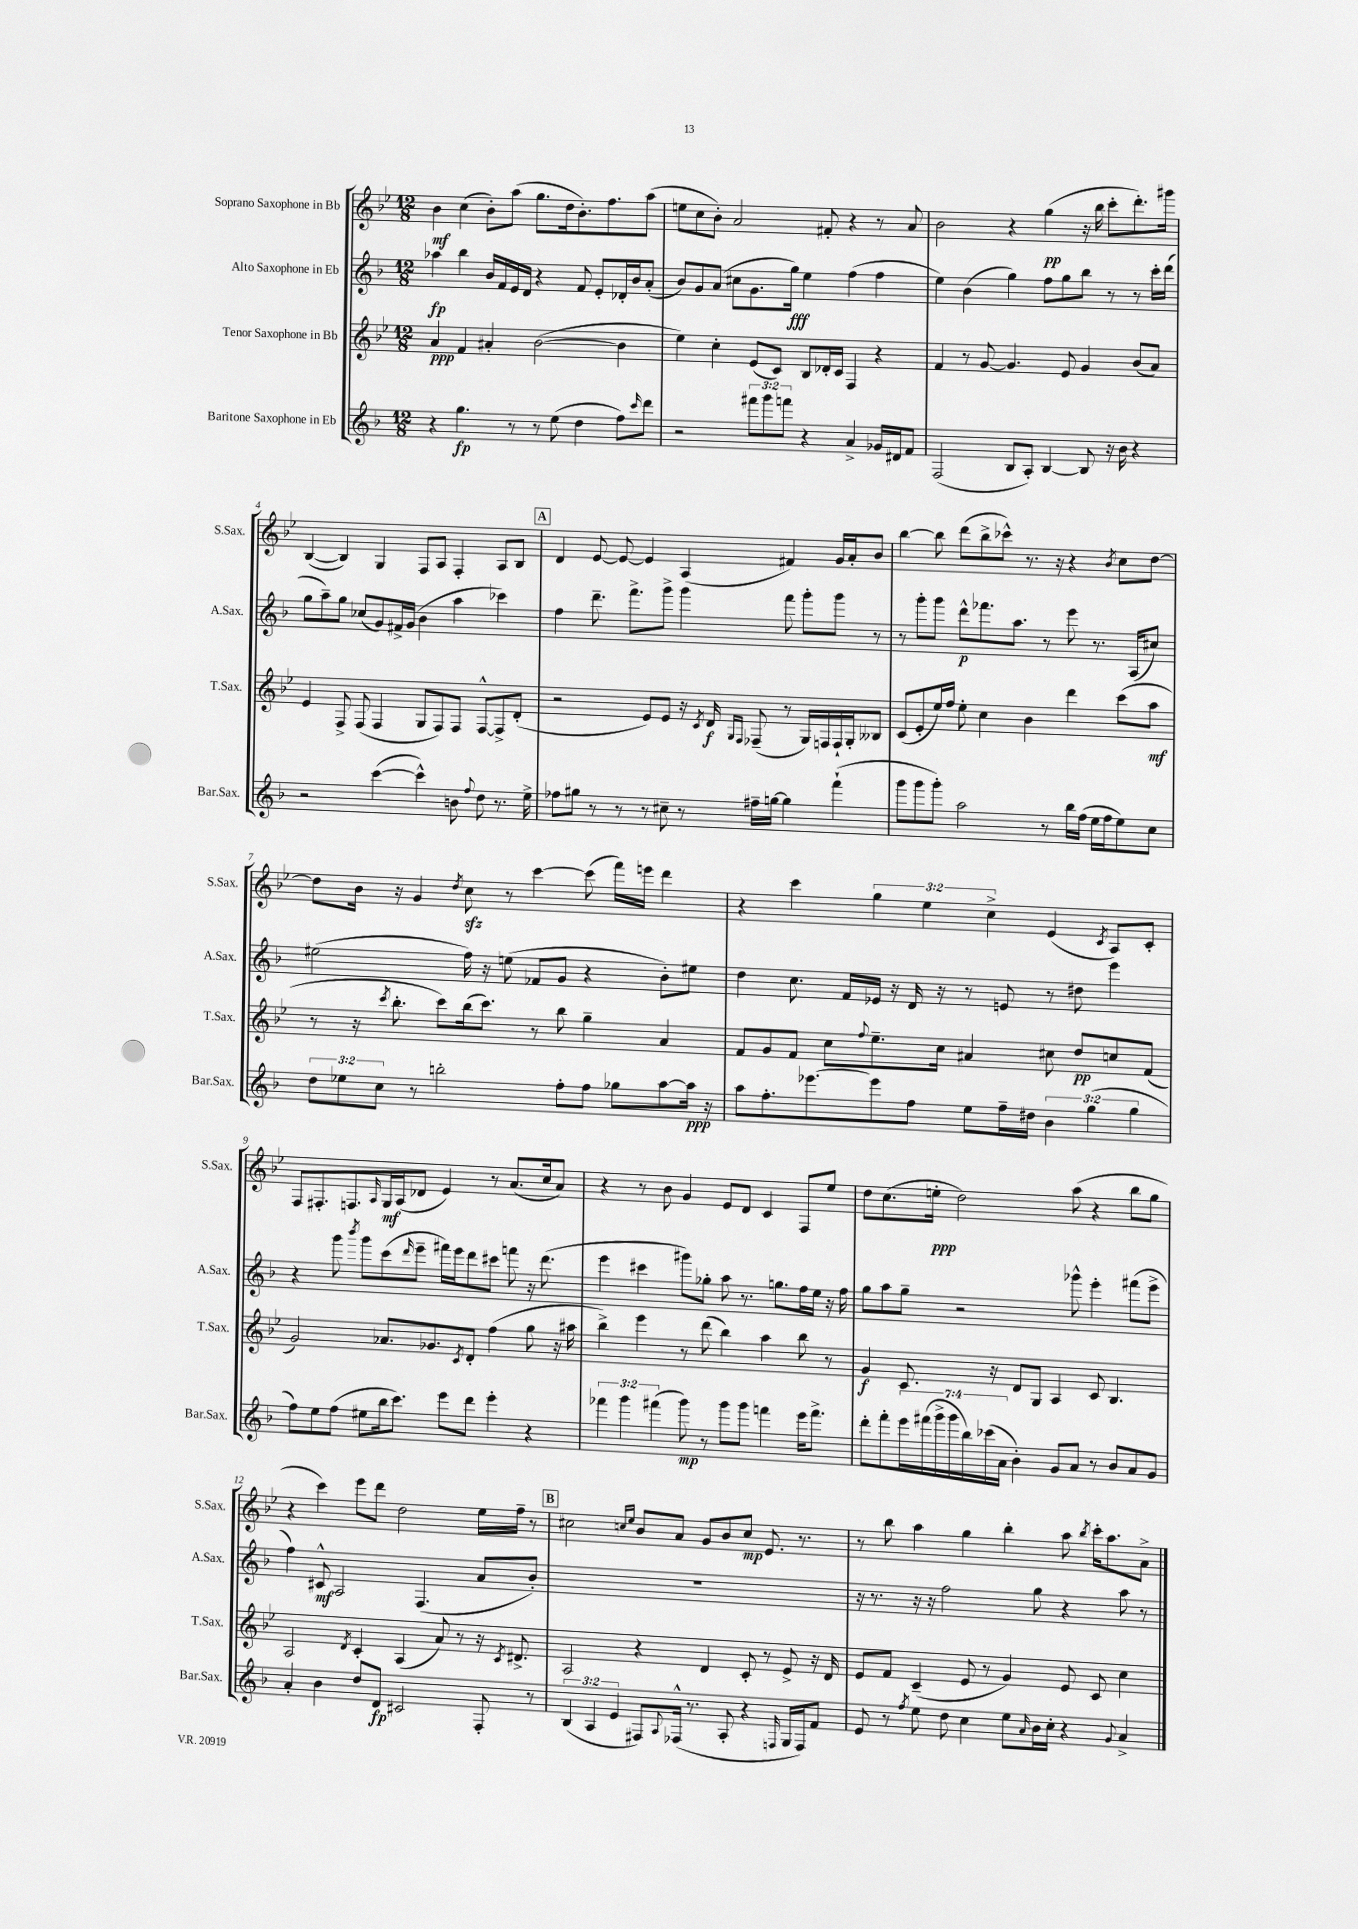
<<
\new StaffGroup <<
\new Staff = "s0" \with { instrumentName = "Soprano Saxophone in Bb" shortInstrumentName = "S.Sax." } {
    \clef treble \key bes \major \numericTimeSignature \time 12/8 \override Staff.TupletNumber.text = #tuplet-number::calc-fraction-text
    bes'4\mf c''4( bes'8-.) a''8( g''8. d''16 bes'8.-.) f''8. a''8( |
    e''8 c''8 bes'8-.) a'2 fis'8-. r4 r8 a'8 |
    bes'2 r4 g''4\pp( r16 bes''16 c'''8-. d'''8.-.) gis'''16 |
    bes4~( bes4) g4 f8 a8 f4-. a8 bes8 |
    \mark \markup { \box "A" } d'4 ees'8~ ees'8~ ees'4 a4( fis'4) g'16 a'16-. bes'8 |
    bes''4~ bes''8 d'''8( bes''8-> ces'''8-^) r8. r16 r4 \acciaccatura { bes'8 } c''8 d''8~ |
    d''8 bes'16 r16 g'4 \acciaccatura { d''8 } c''8\sfz r8 c'''4~ c'''8( f'''16) e'''16 d'''4 |
    r4 c'''4 \tuplet 3/2 { g''4 ees''4 c''4-> } ees'4( \acciaccatura { c'8 } a8) c'8-. |
    f8 fis8.-. f8. \grace { a16 } g16\mf a16( des'8 ees'4) r8 a'8.( c''16 a'8) |
    r4 r8 bes'8 g'4 ees'8 d'8 c'4 f8 ees''8 |
    d''8 c''8.( e''16-.\ppp d''2) a''8( r4 bes''8 g''8 |
    r4 c'''4) ees'''8 d'''8 d''2 ees''16 f''16-- r8 |
    \mark \markup { \box "B" } cis''2 \grace { c''16 ees''16 } bes'8 a'8 g'8 bes'8 c''8\mp ees'8. r8. |
    r8 bes''8 a''4 g''4 bes''4-. a''8 \acciaccatura { bes''8 } c'''16-. a''8. a'8-> \bar "|." |
}
\new Staff = "s1" \with { instrumentName = "Alto Saxophone in Eb" shortInstrumentName = "A.Sax." } {
    \clef treble \key f \major \numericTimeSignature \time 12/8
    aes''4\fp bes''4 bes'16 f'16 e'16 d'16 r4 f'8 e'8-. des'16-. bes'16 a'8-.( |
    bes'8) g'8 a'8( cis''8 g'8. g''16\fff) e''4 f''4( f''4 |
    e''4) bes'4( g''4) f''8 g''8 bes''8 r8 r8 c'''16-. d'''16( |
    g''8 a''8--) g''8 ces''8( g'8) fis'16-> g'16( bes'4 a''4 ces'''4) |
    \mark \markup { \box "A" } f''4 d'''8.-- f'''8.-> g'''8-> g'''4 f'''8 g'''8-. g'''8 r8 |
    r8 g'''8-. g'''8 d'''8-^\p fes'''8. a''8. r8 e'''8 r8. a16( cis''8) |
    eis''2( f''16) r16 e''8( fes'8 g'8 r4 bes'8-.) eis''8 |
    d''4 c''8. f'16 ees'16 r16 d'16 r16 r8 e'8 r8 dis''8 e'''4 |
    r4 g'''8 \acciaccatura { bes'''8 } g'''8 c'''8( \grace { d'''16 } e'''8-- fis'''16) e'''16 d'''8 cis'''8 f'''8 r16 d'''8.( |
    e'''4 cis'''4 gis'''8) ges''8-. a''8 r8. g''8. f''16 e''16 r16 f''16 |
    g''8 a''8 g''8-- r2 ges'''8-^ e'''4-. fis'''8( e'''8-> |
    f''4) cis'8-^\mf a2 f4.( a'8 bes'8-.) |
    \mark \markup { \box "B" } R1. |
    r16 r8. r16 r16 f''2 g''8 r4 a''8 r8 \bar "|." |
}
\new Staff = "s2" \with { instrumentName = "Tenor Saxophone in Bb" shortInstrumentName = "T.Sax." } {
    \clef treble \key bes \major \numericTimeSignature \time 12/8
    a'4\ppp f'4 ais'4-. bes'2~( bes'4 |
    ees''4) c''4-. ees'8( c'8) bes8 des'16-. c'16 f4 r4 |
    f'4 r8 g'8~ g'4. ees'8 g'4 bes'8( a'8) |
    ees'4 f8-> f8( f4 g8 f8) f8 f8~-^ f8-> d'8-.( |
    \mark \markup { \box "A" } r2 ees'8) ees'8 r16 \acciaccatura { c'8 } d'16\f \grace { g16 f16 } fes8--( r8 g16) f16 f16-! g16-. beses8 |
    c'8( ees'8-. ees''16) f''16 ees''8-. c''4 bes'4 d'''4 c'''8( a''8\mf |
    r8 r16 \acciaccatura { c'''8 } bes''8.-. c'''8) bes''16( c'''8.) r8 bes''8 g''4-- a'4 |
    f'8 g'8 f'8 c''8 \appoggiatura { f''8 } ees''8.-- c''16 ais'4 cis''8 d''8\pp c''8 f'8( |
    g'2) aes'8. ges'8. \acciaccatura { c'8 } d'8-. f''4( g''8 r16 ais''16 |
    bes''4->) ees'''4 r8 d'''8( bes''4) a''4 bes''8 r8 |
    g'4\f c'8. r16 d'8 g8 a4 c'8 bes4. |
    a2 \acciaccatura { d'8 } c'4-. a4( a'8) r8 r16 \acciaccatura { c'8 } dis'8.-> |
    \mark \markup { \box "B" } a2 r4 d'4 c'8-. r8 ees'8-> r16 d'16 |
    ees'8 f'8 c'4--( ees'8 r8 g'4) ees'8 c'8 c''4 \bar "|." |
}
\new Staff = "s3" \with { instrumentName = "Baritone Saxophone in Eb" shortInstrumentName = "Bar.Sax." } {
    \clef treble \key f \major \numericTimeSignature \time 12/8 \override Staff.TupletNumber.text = #tuplet-number::calc-fraction-text
    r4 g''4.\fp r8 r8 e''8( d''4 f''8) \grace { c'''16 } d'''8 |
    r2 \tuplet 3/2 { fis'''8 g'''8 f'''8 } r4 a'4-> ges'16 dis'16 f'8 |
    f2( bes8 a8-.) bes4~ bes8 r16 bes'16 r4 |
    r2 c'''4~( c'''4-^) b'8 \appoggiatura { f''8 } d''8 r8. e''16-> |
    \mark \markup { \box "A" } fes''8 gis''8 r8 r8 r8 cis''8-- r8 fis''16-- g''16~ g''4 f'''4-!( |
    g'''8 g'''8 g'''8-.) a''2 r8 bes''16 f''16( e''16 f''16 e''8) c''8 |
    \tuplet 3/2 { d''8 ees''8 c''8 } r8 b''2-. f''8-. f''8 ges''8 a''8~ a''16\ppp r16 |
    a''8 f''8.-. ees'''8.~ ees'''8 f''8 e''8 f''16-- dis''16 \tuplet 3/2 { bes'4 g''4( g''4 } |
    f''8) e''8 f''8( eis''8 bes''16 c'''8.) e'''8 d'''8 e'''4-. r4 |
    \tuplet 3/2 { fes'''4 g'''4 fis'''4( } g'''8\mp) r8 g'''8 g'''8 f'''4 e'''16 f'''8.-> |
    d'''8-. f'''8-. \tuplet 7/4 { e'''16 fis'''16( g'''16-> g'''16 bes''16) ces'''16( a'16 } bes'4-.) g'8 a'8 r8 bes'8 a'8 g'8 |
    a'4-. bes'4 d''8 d'8\fp cis'2 f8-. r8 |
    \mark \markup { \box "B" } \tuplet 3/2 { bes4( a4 e'4 } fis8) \appoggiatura { a8 } fes16-^( r8. a8-. r4 \grace { f16 } g16 f16) f'8 |
    e'8 r8 \acciaccatura { f''8 } e''8 d''8 c''4 e''8 \grace { a'16 } bes'16 c''16-. r4 \appoggiatura { g'8 } a'4-> \bar "|." |
}
>>
>>
